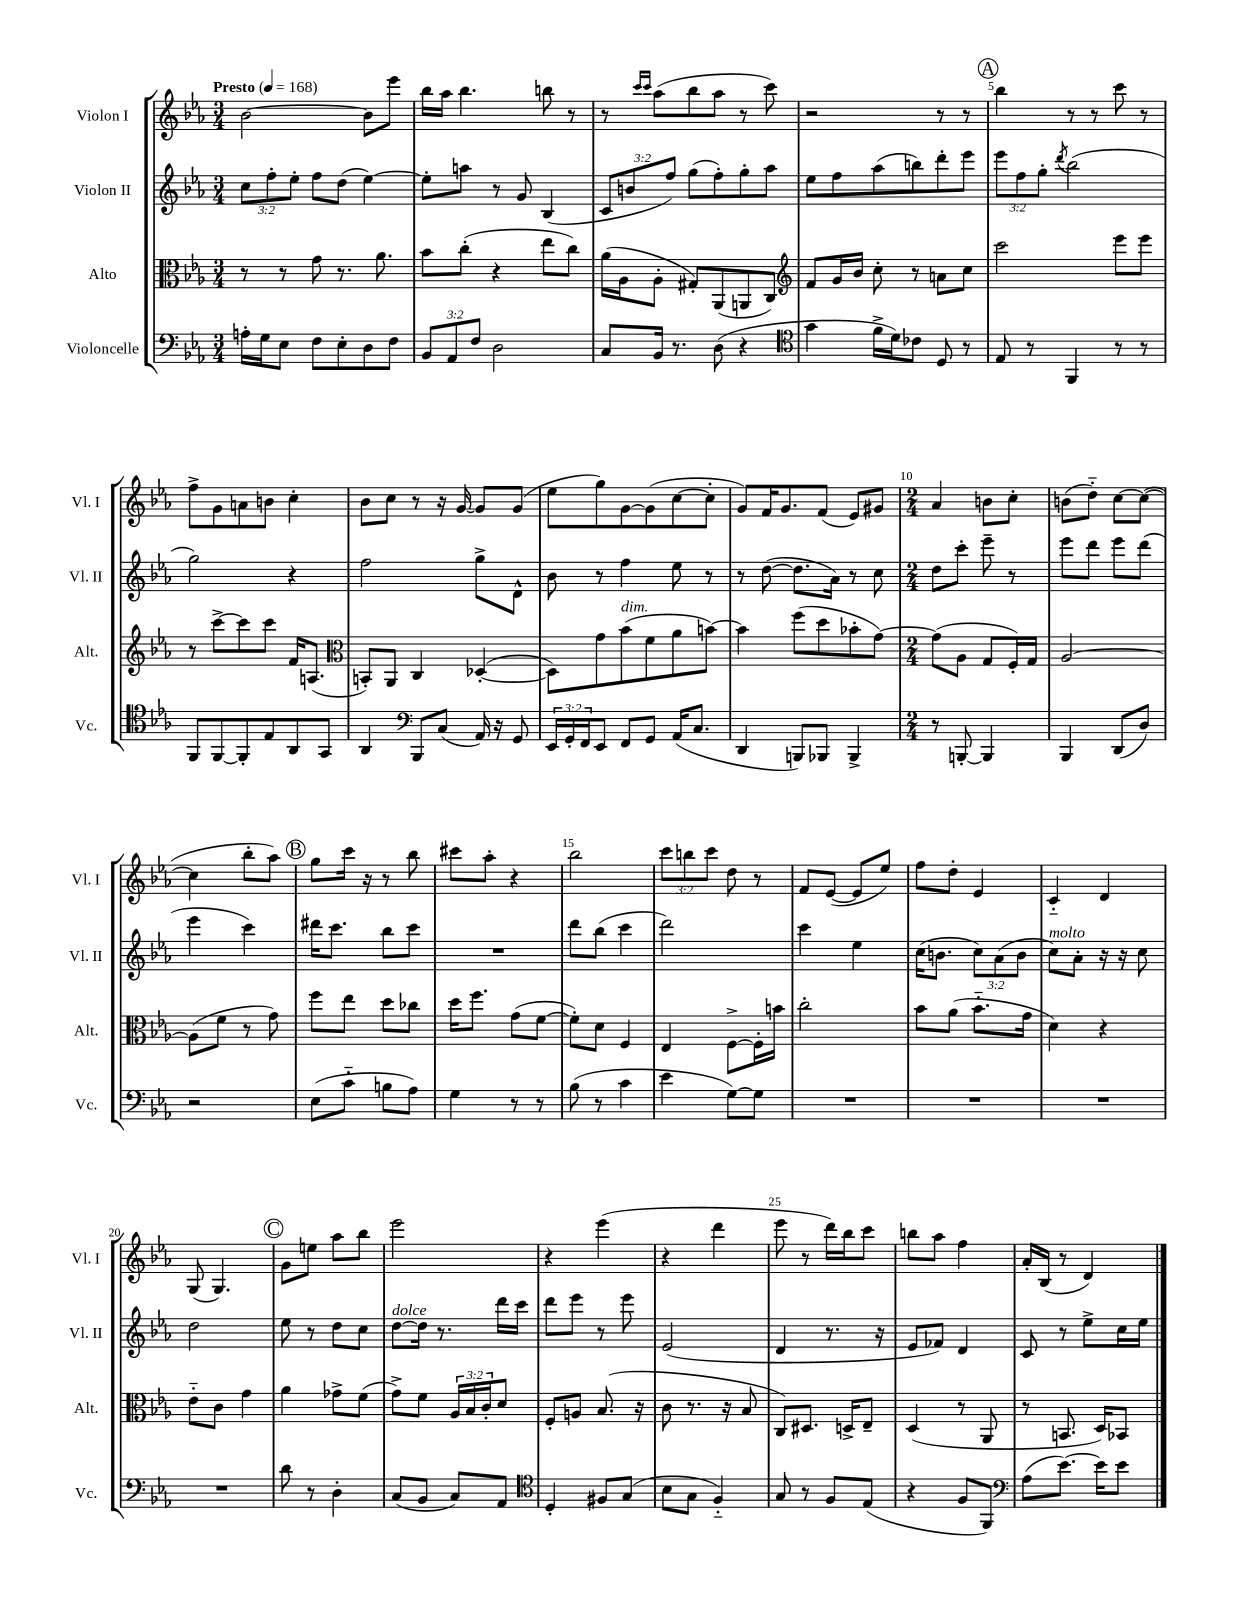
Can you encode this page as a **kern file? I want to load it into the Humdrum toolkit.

**kern	**kern	**kern	**kern
*staff4	*staff3	*staff2	*staff1
*clefF4	*clefC3	*clefG2	*clefG2
*k[b-e-a-]	*k[b-e-a-]	*k[b-e-a-]	*k[b-e-a-]
*M3/4	*M3/4	*M3/4	*M3/4
*MM168	*MM168	*MM168	*MM168
16A'	8r	12cc	[2b-
16G	.	.	.
.	.	12ff'	.
8E-	8r	.	.
.	.	12ee-'	.
8F	8g	8ff	.
8E-'	8.r	(8dd	.
8D	.	[4ee-)	8b-]
.	8.a-	.	.
8F	.	.	8eee-
=	=	=	=
12BB-	8b-	8ee-']	16bb-
.	.	.	16aa-
12AA-	.	.	.
.	(8cc'	8aa	4.bb-
12F	.	.	.
2D	4r	8r	.
.	.	8g	.
.	8ee-	(4B-	8bb
.	8cc)	.	8r
=	=	=	=
8C	(16a-	12c	8r
.	16A-	.	.
.	.	12b	.
.	.	.	16qqccc
.	.	.	16qqccc
16BB-	8A-'	.	(8aa-
.	.	12ff)	.
8.r	.	.	.
.	8G#')	(8gg	8bb-
(8D	(8AA-	8ff')	8aa-
4r	8AA	8gg'	8r
.	8C)	8aa-	8ccc)
=	=	=	=
*clefC4	*clefG2	*	*
4g	8f	8ee-	2r
.	16g	8ff	.
.	16b-	.	.
16f^	8cc'	(8aa-	.
16d)	.	.	.
8c-	8r	8bb)	.
8D	8a	8ddd'	8r
8r	8cc	8eee-	8r
=	=	=	=
8E-	2ccc	12eee-	4bb-
.	.	12ff	.
8r	.	.	.
.	.	12gg'	.
.	.	8qddd	.
4FF	.	(2bb-	8r
.	.	.	8r
8r	8eee-	.	8ccc
8r	8eee-	.	8r
=	=	=	=
8FF	8r	2gg)	8ff^
[8FF	[8ccc^	.	8g
8FF']	8ccc]	.	8a
8E-	8ccc	.	8b
8AA-	16f	4r	4cc'
.	(8.A	.	.
8GG	.	.	.
=	=	=	=
*	*clefC3	*	*
4AA-	8BB')	2ff	8b-
.	8AA-	.	8cc
*clefF4	*	*	*
8BBB-	4C	.	8r
(8C	.	.	16r
.	.	.	[16g
16AA-)	([4D-'	8gg^	8g]
16r	.	.	.
8GG	.	8d^^	(8g
=	=	=	=
24EE-	8D-])	8b-	8ee-
24GG'	.	.	.
24FF	.	.	.
8EE-	8g	8r	8gg)
8FF	(8b-	4ff	[8g
8GG	8f	.	(8g]
(16AA-	8a-	8ee-	[8cc
8.C	.	.	.
.	[8b)	8r	8cc']
=	=	=	=
4DD	4b]	8r	8g)
.	.	([8dd	16f
.	.	.	8.g
8BBB)	(8ff	8.dd]	.
8BBB-	8dd	.	(8f
.	.	16a-)	.
4BBB-^	8b-'	8r	8e-)
.	[8g)	8cc	8g#
=	=	=	=
*M2/4	*M2/4	*M2/4	*M2/4
8r	(8g]	8dd	4a-
[8BBB'	8A-	8ccc'	.
4BBB]	8G	8eee-~	8b
.	16F')	8r	8cc'
.	16G	.	.
=	=	=	=
4BBB-	[2A-	8eee-	(8b
.	.	8ddd	8dd'~)
(8DD	.	8eee-	[8cc
8D)	.	(8ddd	(8cc_
=	=	=	=
2r	(8A-]	4eee-	4cc]
.	8f	.	.
.	8r	4ccc)	8bb-'
.	8g)	.	8aa-)
=	=	=	=
(8E-	8ff	16ddd#	8gg
.	.	8.ccc	.
8c'~	8ee-	.	16ccc
.	.	.	16r
8B	8dd	8bb-	8r
8A-)	8cc-	8ccc	8bb-
=	=	=	=
4G	16dd	2r	8ccc#
.	8.ff	.	.
.	.	.	8aa-'
8r	(8g	.	4r
8r	[8f	.	.
=	=	=	=
(8B-	8f'])	8ddd	2bb-
8r	8d	(8bb-	.
4c	4F	4ccc	.
=	=	=	=
4e-	4E-	2ddd)	12ccc
.	.	.	12bb
.	.	.	12ccc
[8G)	[8F^	.	8dd
8G]	16F']	.	8r
.	16b	.	.
=	=	=	=
2r	2cc'	4ccc	8f
.	.	.	([8e-
.	.	4ee-	8e-]
.	.	.	8ee-)
=	=	=	=
2r	8b-	(16cc	8ff
.	.	8.b	.
.	(8a-	.	8dd'
.	8.b-'~	12cc)	4e-
.	.	(12a-	.
.	.	12b	.
.	16g	.	.
=	=	=	=
2r	4d)	8cc)	4c'~
.	.	8a-'	.
.	4r	16r	4d
.	.	16r	.
.	.	8cc	.
=	=	=	=
2r	8e-'~	2dd	(8G
.	8c	.	4.G)
.	4g	.	.
=	=	=	=
8d	4a-	8ee-	8g
8r	.	8r	8ee
4D'	8g-^	8dd	8aa-
.	(8f	8cc	8bb-
=	=	=	=
(8C	8g^)	[8dd	2eee-
8BB-	8f	16dd]	.
.	.	8.r	.
8C)	24A-	.	.
.	24B-	.	.
.	24c'	.	.
8AA-	8d	16ddd	.
.	.	16ccc	.
=	=	=	=
*clefC4	*	*	*
4D'	8F'	8ddd	4r
.	8A	8eee-	.
8F#	(8.B-	8r	(4eee-
(8G	.	8eee-	.
.	16r	.	.
=	=	=	=
8B-	8c	(2e-	4r
8G	8.r	.	.
4F'~)	.	.	4ddd
.	16r	.	.
.	8B-	.	.
=	=	=	=
8G	8C)	4d	8eee-
8r	8.D#	.	8r
8F	.	8.r	16ddd)
.	16D^	.	16bb-
(8E-	8E-~	.	8ccc
.	.	16r	.
=	=	=	=
4r	(4D	8e-	8bb
.	.	8f-)	8aa-
8F	8r	4d	4ff
8FF)	8AA-	.	.
=	=	=	=
*clefF4	*	*	*
(8A-	8r	8c	16a-'
.	.	.	(16B-
[8.e-)	8.BB	8r	8r
.	.	8ee-^	4d)
16e-]	16D)	.	.
8e-	8BB-	16cc	.
.	.	16ee-	.
==	==	==	==
*-	*-	*-	*-
